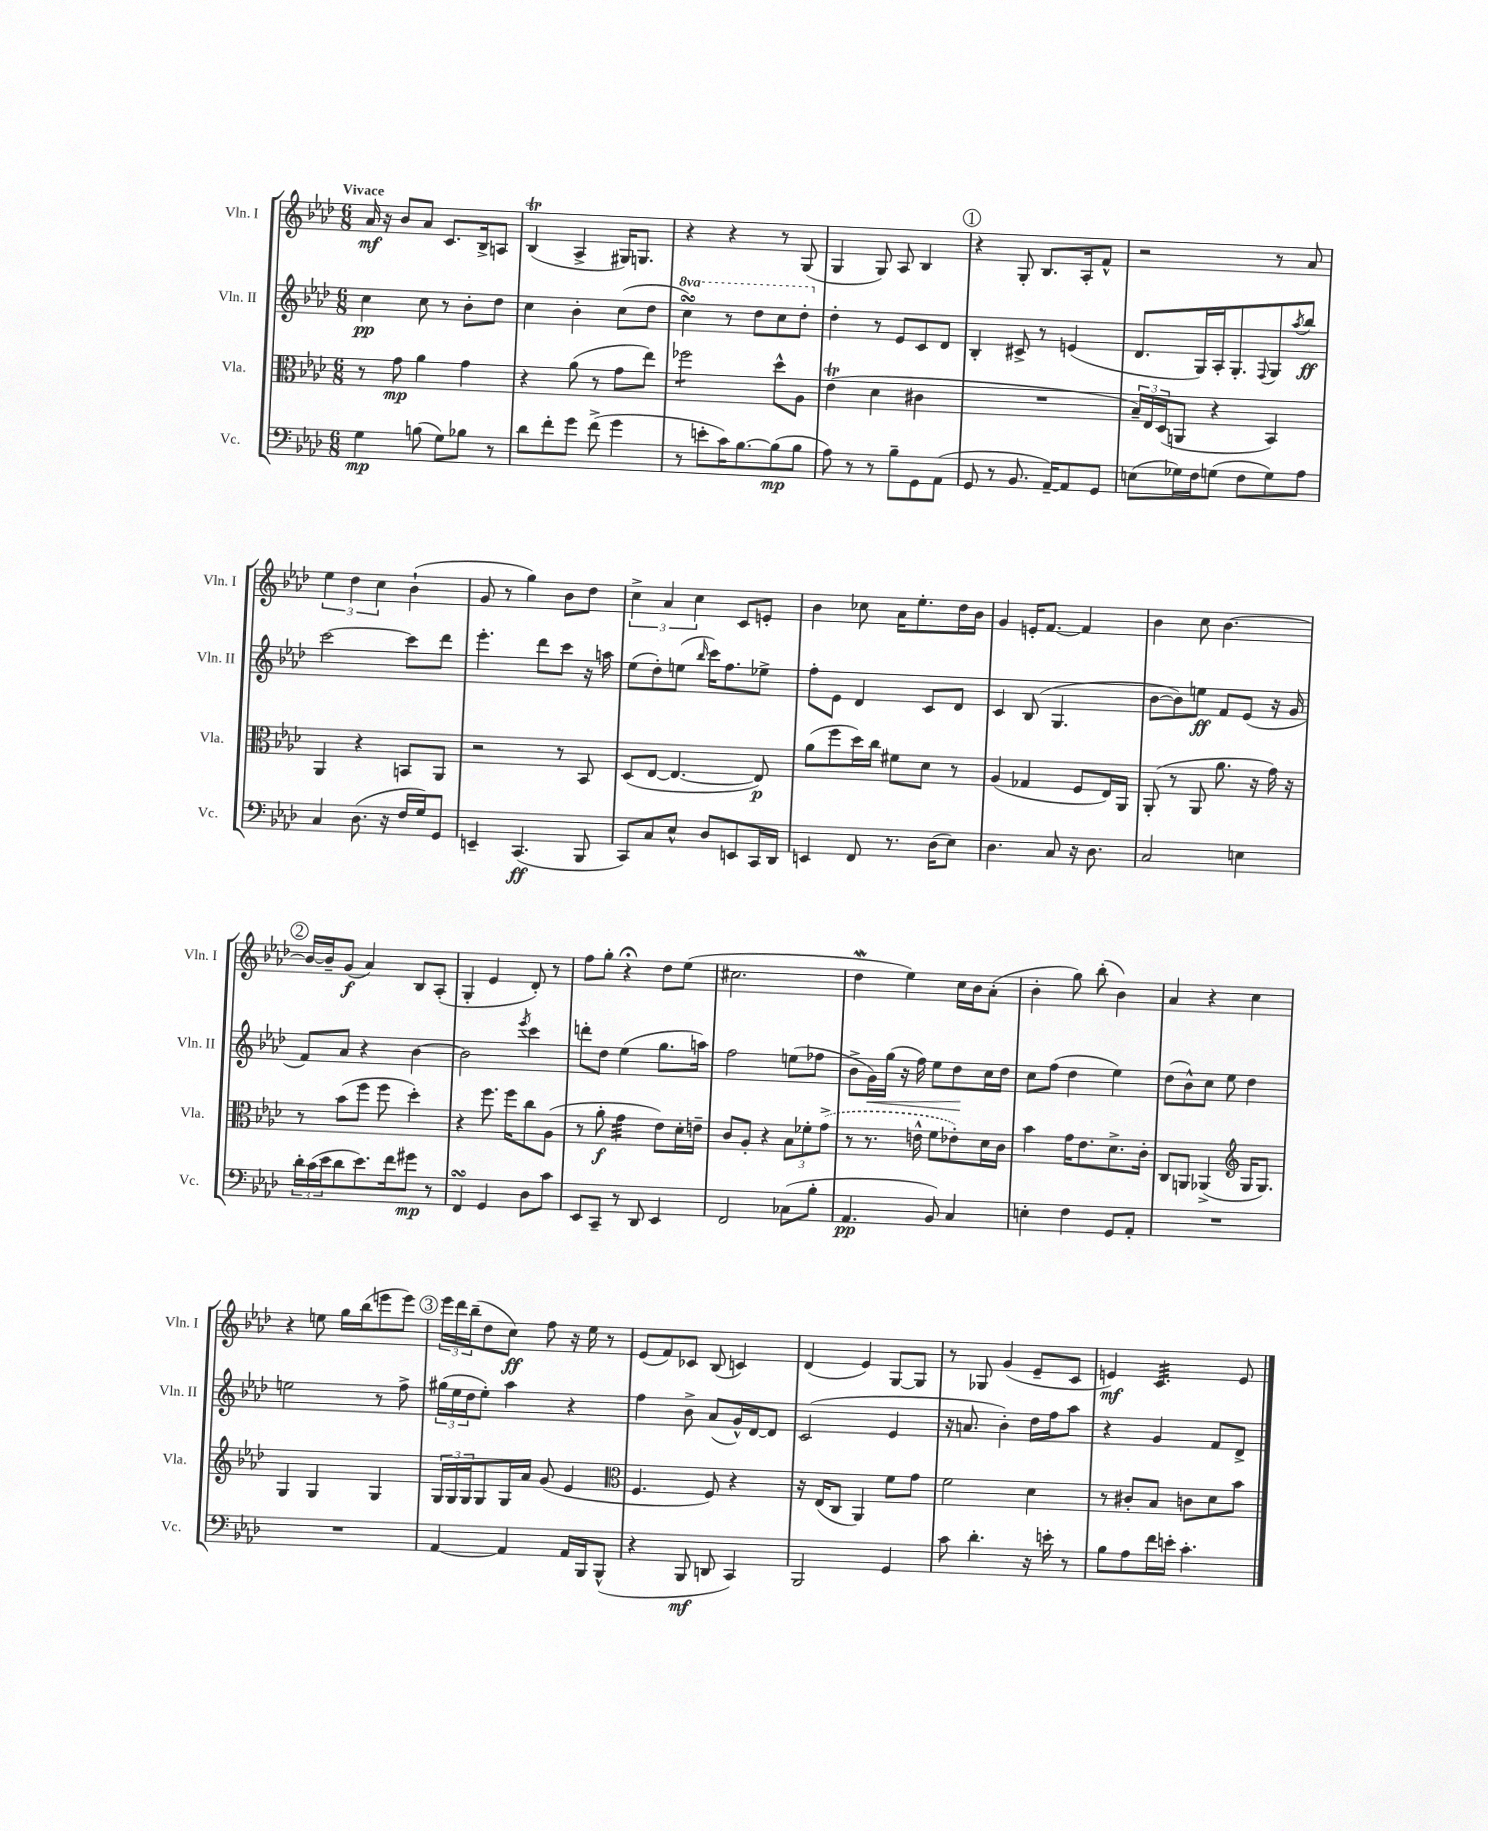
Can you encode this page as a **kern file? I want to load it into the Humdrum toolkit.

**kern	**kern	**kern	**kern
*staff4	*staff3	*staff2	*staff1
*clefF4	*clefC3	*clefG2	*clefG2
*k[b-e-a-d-]	*k[b-e-a-d-]	*k[b-e-a-d-]	*k[b-e-a-d-]
*M6/8	*M6/8	*M6/8	*M6/8
4G\	8r	4cc\	16a-/
.	.	.	16r
.	8g\	.	8b-/L
(8B\	4a-\	8cc\	8a-/J
8G\L)	.	8r	8.c/L
8B-\J	4g\	8b-'\L	.
.	.	.	16B-^/k
8r	.	8dd-\J	8A/J
=	=	=	=
8d-\L	4r	4cc\	(4B-/
8f'\	.	.	.
8g\J	(8a-\	4b-'\	4A-^/
(8f^\	8r	.	.
4g\	8g\L	(8cc\L	16G#/LK)
.	.	.	8.G/J
.	8ee-\J)	8dd-\J	.
=	=	=	=
8r	2ff-\	4ccc\)	4r
8e'\L	.	.	.
16c\K)	.	8r	4r
[8.B-\	.	.	.
.	.	8ddd-\L	.
(8B-\]	8dd-^^\L	8ccc\	8r
8B-\J	8A-\J	8ddd-'\J	(8G/
=	=	=	=
8A-\)	(4e-\	4dd-'\	4G/
8r	.	.	.
8r	4d-\	8r	8G/)
8B-~\L	.	8e-/L	8A-/
8GG\	4c#\	8c/	4B-/
(8AA-\J	.	8d-/J	.
=	=	=	=
8GG/	2.r	4B-'/	4r
8r	.	.	.
8.BB-/	.	8c#^/	8G'/
.	.	8r	8.B-/L
[16AA-~/LK)	.	.	.
8AA-/]	.	(4e/	.
.	.	.	16A-'/k
8GG/J	.	.	8f^^/J
=	=	=	=
(8E\L	24B-~/LL)	8.d-/L	2r
.	24E-/	.	.
.	(24D-/J	.	.
16G-\L)	8AA/J	.	.
16F\J	.	16G/L)	.
(8G\J	4r	16A-'/J	.
.	.	8.G'/	.
8F\L	.	.	.
.	.	8qqF/	.
8G\)	4BB-/)	8G/	8r
.	.	8qaa-/	.
8A-\J	.	8bb-/J	8a-/
=	=	=	=
4C/	4AA-/	[2ccc\	6ee-\
.	.	.	6dd-\
(8.D-\	4r	.	.
.	.	.	6cc\
16r	.	.	.
16F/LL	8BB/L	8ccc\]L	(4b-`\
16G/J)	.	.	.
8GG/J	8AA-/J	8ddd-\J	.
=	=	=	=
4EE~/	2r	4.eee-'\	8g/
.	.	.	8r
(4.CC/	.	.	4gg\)
.	.	8ddd-\L	.
.	8r	8ccc\J	8b-\L
8BBB-/	8BB-/	16r	8dd-\J
.	.	16aa\	.
=	=	=	=
8CC/L)	(8D-/L	(8ee-\L	6cc^\
8C/	[8E-/J	8dd-'\)	.
.	.	.	6a-/
8E-^^/J	4.E-/_	(8ee\J	.
.	.	.	6cc\
.	.	16qqbb-/	.
8D-/L	.	16ccc\LK)	.
.	.	8.ff\	.
8EE/	.	.	8c/L
16CC/L	8E-/])	8ee-^\J	8e'/J
16DD-/JJ	.	.	.
=	=	=	=
4EE/	(8a-\L	8ff'\L	4b-\
.	8ff\	8e-\J	.
8FF/	16dd-\L)	4d-/	8cc-\
.	16cc\JJ	.	.
8.r	8f#\L	.	16a-\LK
.	.	.	8.ee-'\
.	8d-\J	8c/L	.
(16D-\LK	.	.	.
8E-\J)	8r	8d-/J	16dd-\L
.	.	.	16b-\JJ
=	=	=	=
4.D-\	(4A-/	4c/	4g/
.	4G-/	(8B-/	16e'/LK
.	.	.	[8.f/J
8C/	.	4.G/	.
16r	8F/L	.	4f/]
8.D-\	.	.	.
.	16E-/L)	.	.
.	16AA-/JJ	.	.
=	=	=	=
2C/	(8AA-'/	[8b-\L	4b-\
.	8r	8b-\])	.
.	8AA-/	8ee\J	8cc\
.	8.a-\	8f/L	[4.b-\
4E\	.	(8e-/J	.
.	16r	.	.
.	16g\)	16r	.
.	16r	16g/	.
=	=	=	=
24d-'\LL	8r	8f/L)	16b-/_LL
(24c\	.	.	.
.	.	.	16b-~/]J
24e-\J	.	.	.
8d-\	(8b-\L	8a-/J	(8g/J
8.e-\)	8ff\J	4r	4a-/)
.	8ff\	.	.
16f\k	.	.	.
8g#\J	4dd-'\)	[4b-\	8B-/L
8r	.	.	(8A-'/J
=	=	=	=
4FF/	4r	2b-\]	4G'/
4GG/	8.ff\	.	4e-/
.	16ff\LK	.	.
.	.	8qeee-/	.
8D-\L	8cc\	4ccc\	8d-'/)
8c\J	(8A-\J	.	8r
=	=	=	=
8EE-/L	8r	8ddd'\L	8ff\L
8CC~/J	8a-'\	8dd-\J	8gg'\J
8r	4g\	(4ee-\	4r;
8DD-/	.	.	.
4EE-/	8e-\L)	8.gg\L	8dd-\L
.	16d-'\L	.	(8ee-\J
.	16e~\JJ	16aa\Jk)	.
=	=	=	=
2FF/	8c/L	2ff\	2.cc#\
.	8A-'/J	.	.
.	4r	.	.
(8C-\L	12B-\L	(8ee\L	.
.	12f-'\	.	.
8B-'\J	.	8ff-\J	.
.	(12g^\J	.	.
=	=	=	=
4.AA-/	8r	8b-^\L	4dd-\
.	8.r	16g\L)	.
.	.	(16gg\JJ	.
.	.	16r	4ee-\)
.	16e^^\	16ff\)	.
8BB-/)	8f\L	8ee-\L	.
4C/	8e-'\)	8dd-\	16cc\LL
.	.	.	16b-\J
.	16d-\L	16cc\L	(8a-'\J
.	16c\JJ	16dd-\JJ	.
=	=	=	=
4E'\	4b-\	8cc\L	4b-'\
.	.	(8ff\J	.
4F\	16g\LK	4dd-\	8gg\)
.	8.e-\	.	.
.	.	.	(8bb-'\
8GG/L	8.d-^\	4ee-\)	4b-\)
8AA-'/J	.	.	.
.	16c'\Jk	.	.
=	=	=	=
2.r	8C/L	(8dd-\L	4a-/
.	8AA/J	8b-^^\)	.
.	(4AA-^/	8cc\J	4r
.	.	8ee-\	.
*	*clefG2	*	*
.	16G/LK	4dd-\	4cc\
.	8.G/J)	.	.
=	=	=	=
2.r	4G/	2ee\	4r
.	4G/	.	8ee\
.	.	.	16gg\LL
.	.	.	(16bb-\J
.	4G/	8r	8eee\
.	.	8ff^\	8eee\J)
=	=	=	=
[4AA-/	24G/LL	(24gg#\LL	24eee-\LL
.	24G/	24ee-\	24ddd-\
.	24G/J	24dd-\J	(24bb-~\J
.	8G/	8ee-'\J)	8dd-\
4AA-/]	16G/L	4aa-\	8cc\J)
.	16a-/JJ	.	.
.	(8g/	.	8ff\
16AA-/LL	4e-/	4r	16r
16BBB-/J	.	.	16ee-\
(8BBB-^^/J	.	.	8r
=	=	=	=
*	*clefC3	*	*
4r	4.F/	4ff\	(8e-/L
.	.	.	8f/)
8BBB-/	.	8b-^\	8c-/J
8DD/	8F/)	(8a-/L	(8B-/
4CC/)	4r	16g^^/L)	4c/)
.	.	[16d-/J	.
.	.	8d-/]J	.
=	=	=	=
2BBB-/	16r	(2c/	(4d-/
.	(16E-/LK	.	.
.	8C/J	.	.
.	4AA-/)	.	4e-/)
4GG/	8f\L	4e-/	[8G/L
.	8g\J	.	8G/]J
=	=	=	=
8c\	2f\	16r	8r
.	.	8.a/	.
4.d-'\	.	.	8G-/
.	.	4b-'\)	(4g/
16r	4d-\	16dd-\LL	8e-~/L
16e'\	.	16ff\J	.
8r	.	8aa-\J	8c/J
=	=	=	=
8B-\L	8r	4r	4e/)
8A-\	8c#'/L	.	.
16f\L	8B-/J	4g/	4.c/
16e'\JJ	.	.	.
4.c'\	8c\L	.	.
.	8d-\	8f/L	.
.	8b-\J	8d-^/J	8e/
==	==	==	==
*-	*-	*-	*-
